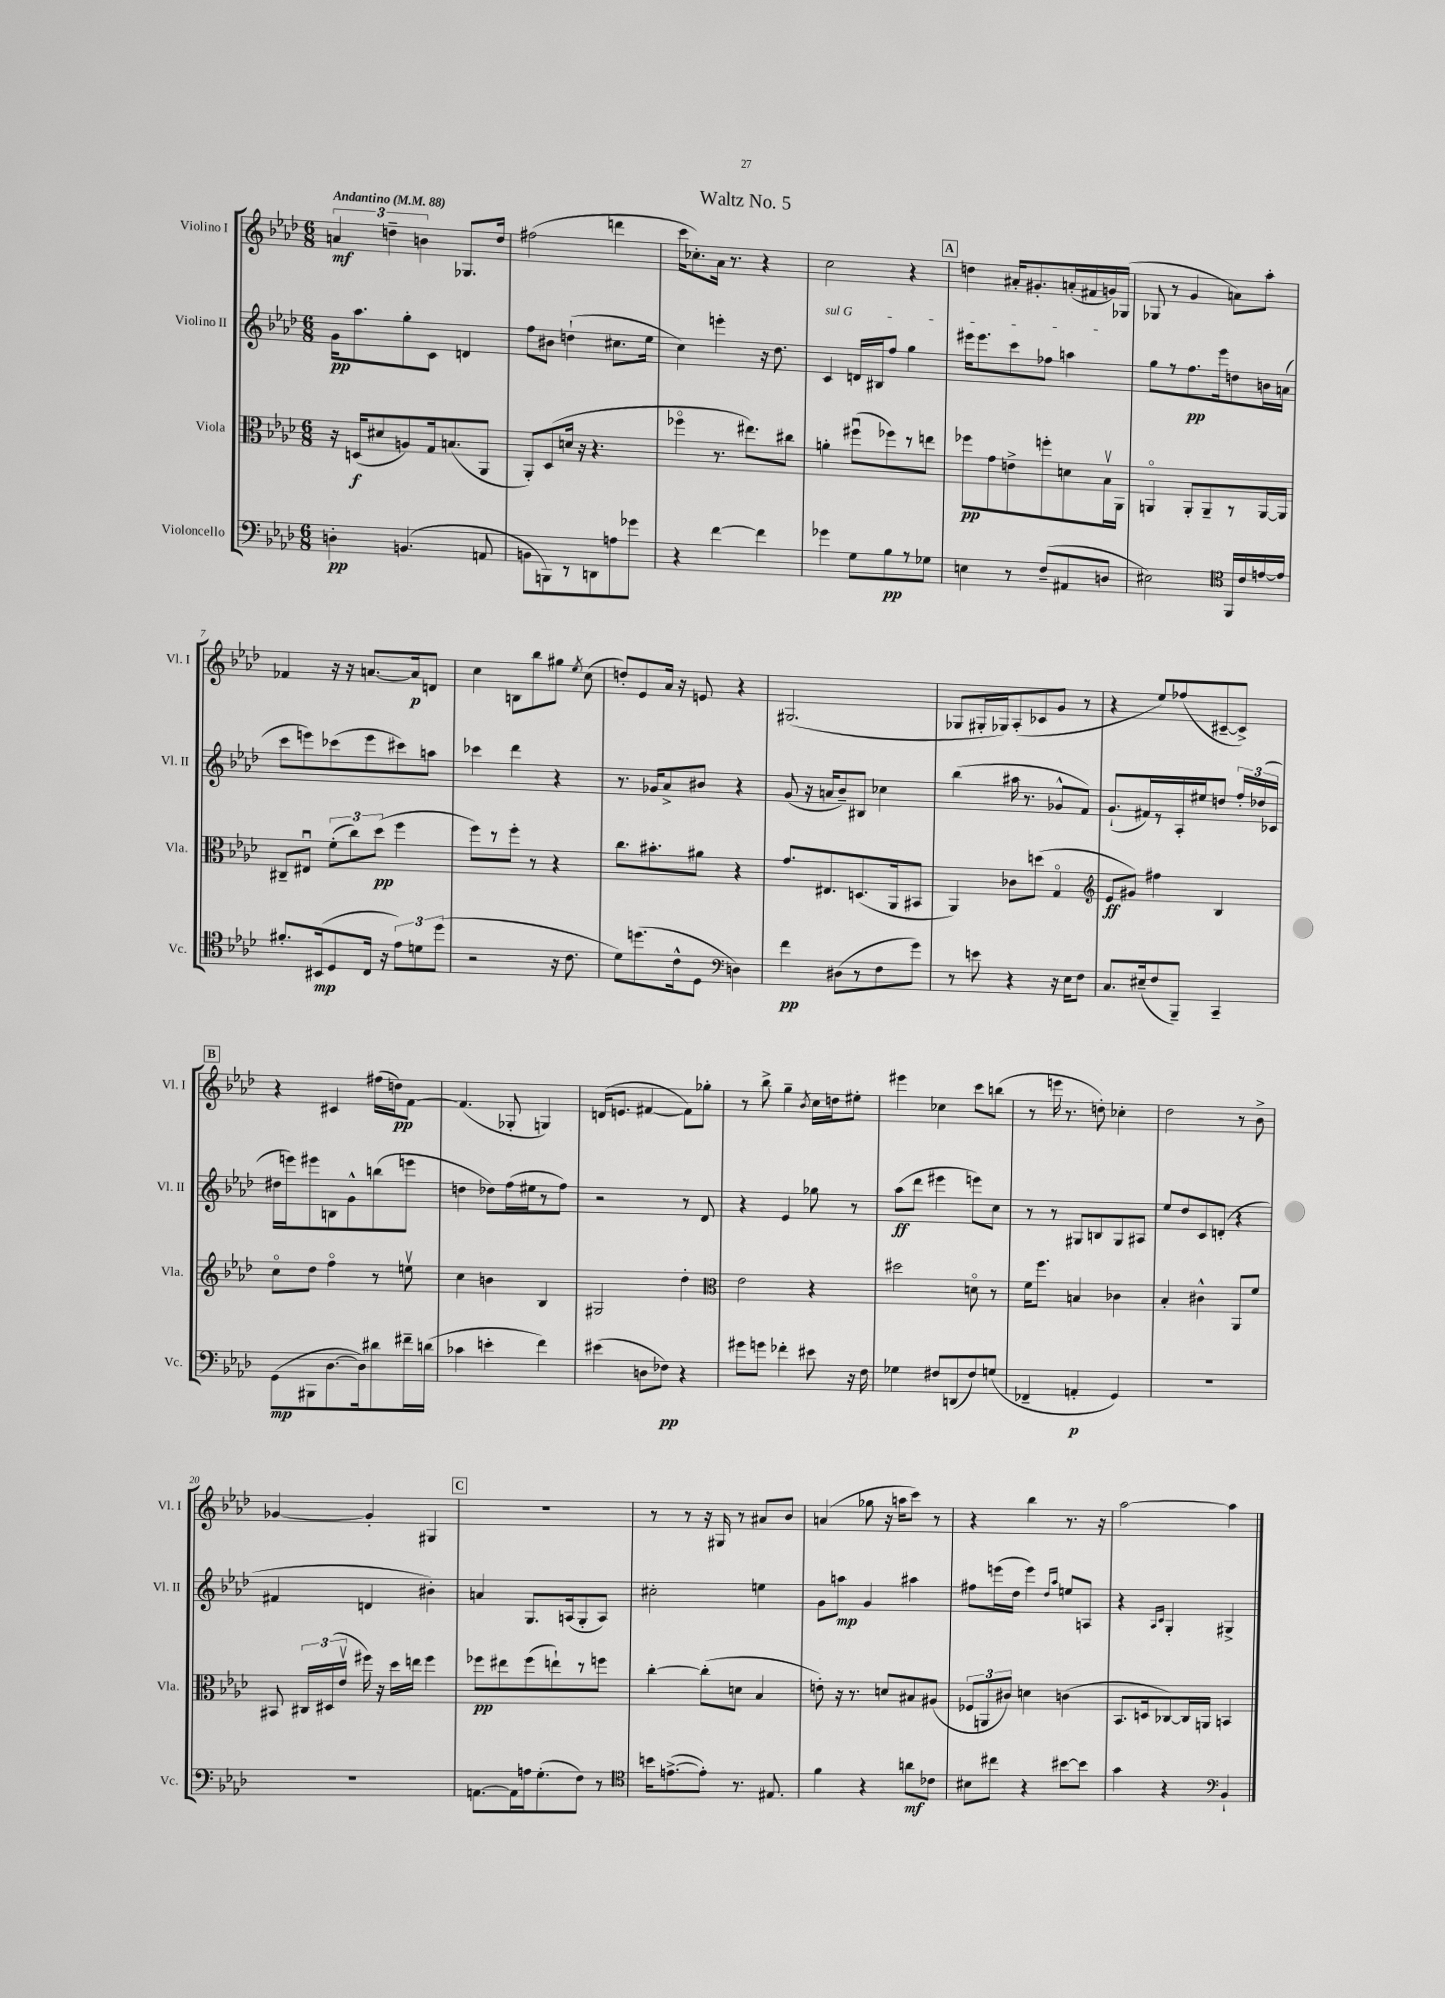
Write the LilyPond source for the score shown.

\header { title = "Waltz No. 5" }
<<
\new StaffGroup <<
\new Staff = "s0" \with { instrumentName = "Violino I" shortInstrumentName = "Vl. I" } {
    \clef treble \key aes \major \numericTimeSignature \time 6/8 \tempo "Andantino" 4 = 88
    \autoBeamOff \tuplet 3/2 { a'4\mf d''4-- b'4 } ges8.[ d''16] |
    fis''2( d'''4 |
    c'''16[ ces''8.-.) aes'16] r8. r4 |
    c''2 r4 |
    \mark \markup { \box "A" } d''4 ais'16[-. gis'8.-. a'16-.( fis'16 g'16) ges16]( |
    ges8 r8 g'4 a'8[) aes''8]-. |
    fes'4 r16 r16 a'8.[~ a'16\p d'8] |
    c''4 b8[ bes''8 gis''8] \acciaccatura { ees''8 } c''8( |
    d''8[-.) ees'8 aes'16] r16 e'8 r4 |
    gis2.( |
    ges8[ gis16-. ges16) aes8-.( ces'8 g'8] r8 |
    r4 ees''8[) fes''8( cis'8~-- cis'8]->) |
    \mark \markup { \box "B" } r4 cis'4 fis''16[( d''16\pp) f'8]~ |
    f'4.( ges8-. g4) |
    d'16[( e'8.] fis'4~ fis'8[) ges''8]-. |
    r8 bes''8-> g''4-- \acciaccatura { bes'8 } c''16[ d''16 eis''8]-. |
    eis'''4 ces''4 c'''8[ b''8]( |
    r8 e'''16 r8. d''8-.) ces''4-. |
    des''2 r8 bes'8-> |
    ges'4~ ges'4-. gis4 |
    \mark \markup { \box "C" } R2. |
    r8 r8 r16 gis16 r8 ais'8[ bes'8] |
    a'4( ges''8 r16 a''16[ c'''8]) r8 |
    r4 bes''4 r8. r16 |
    aes''2~ aes''4 \bar "|." |
}
\new Staff = "s1" \with { instrumentName = "Violino II" shortInstrumentName = "Vl. II" } {
    \clef treble \key aes \major \numericTimeSignature \time 6/8
    \autoBeamOff g'16[\pp aes''8. g''8-. c'8] d'4 |
    f''8[ bis'8] d''4-!( cis''8.[ ees''16] |
    c''4) e'''4-. r16 des''8. |
    \once \override TextSpanner.bound-details.left.text = \markup { \italic "sul G" } c'4\startTextSpan d'16[ bis16 f''8] g''4 |
    \mark \markup { \box "A" } eis'''16[ eis'''8. c'''8 fes''8] a''4\stopTextSpan |
    g''8[ r8 f''8.\pp ees'''16 d''8 b'16 a'16]( |
    c'''8[ e'''8) ces'''8( e'''8 cis'''8) a''8] |
    ces'''4 des'''4 r4 |
    r8. ges'16[ aes'8-> bis'8] r4 |
    g'8( r16 a'16[ bes'8--) bis8] ces''4 |
    bes''4( ais''16 r8. ges'8[-^ f'8]) |
    g'8.[-!( fis'16) r8 aes16-. eis''16 d''8] \tuplet 3/2 { f''16[-. des''16( ces'16] } |
    \mark \markup { \box "B" } dis''16[ e'''16) eis'''8 b8 g'8-^ b''8( e'''8] |
    d''4 des''8[) f''16( eis''16 r8 f''8]) |
    r2 r8 des'8 |
    r4 ees'4 ges''8 r8 |
    aes''8[\ff( des'''8] eis'''4 e'''8[) c''8] |
    r8 r8 gis8[ b8 gis8 ais8] |
    ees''8[ des''8 c'8 d'8]-.( r4 |
    fis'4 d'4 bis'4-.) |
    \mark \markup { \box "C" } a'4 g8.[ a16( g8-. a8]) |
    cis''2-. e''4 |
    g'8[ a''8]\mp g'4 ais''4 |
    fis''8[ e'''16( des''16] e'''4) \grace { des''16[ aes''16] } e''8[ a8] |
    r4 \grace { aes16[ c'16] } g4-. gis4-> \bar "|." |
}
\new Staff = "s2" \with { instrumentName = "Viola" shortInstrumentName = "Vla." } {
    \clef alto \key aes \major \numericTimeSignature \time 6/8
    \autoBeamOff r16 d16[\f( dis'8 a8) g16 b8.( aes,8] |
    aes,8[-.) des8( d'16] r16 r4. |
    fes''4\flageolet r8. eis''8.[) cis''8] |
    a'4-. fis''8[\downbow( fes''8) r8 e''8] |
    \mark \markup { \box "A" } fes''8[\pp g'8 e'8-> f''8-. d'8 bes16\upbow aes,16] |
    a,4\flageolet a,8[-. a,8-- r8 a,16~ a,16] |
    cis8[-- eis8]\downbow \tuplet 3/2 { f'8[-.( c''8) des''8]\pp( } f''4 |
    f''8[) r8 f''8]-. r8 r4 |
    c''8.[ bis'8.-. ais'8] r4 |
    g'8.[ eis8. d8.( aes,16 bis,8] |
    aes,4) ces'8[ d''8]( g4\flageolet |
    \clef treble ees'8[\ff gis'8]) fis''4 bes4 |
    \mark \markup { \box "B" } c''8[\flageolet des''8] f''4\flageolet r8 e''8\upbow |
    c''4 b'4 bes4 |
    gis2 des''4-. |
    \clef alto ees'2 r4 |
    dis''2 d'8\flageolet r8 |
    f'16[ f''8.] b4 ces'4 |
    bes4-. cis'4-^ aes,8[ f'8] |
    bis,8 \tuplet 3/2 { cis16[ dis16( ees'16]\upbow } fis''16) r16 des''16[ e''16] fis''4 |
    \mark \markup { \box "C" } fes''8[\pp eis''8 fes''8( e''8-!) r8 f''8] |
    c''4~-. c''8[-.( d'8] bes4 |
    e'8-.) r16 r8. d'8[ bis8 ais8]( |
    \tuplet 3/2 { fes8[ a,8 cis'8]) } d'4 c'4( |
    bes,8.[ d16 ces8~) ces16 a,16] b,4 \bar "|." |
}
\new Staff = "s3" \with { instrumentName = "Violoncello" shortInstrumentName = "Vc." } {
    \clef bass \key aes \major \numericTimeSignature \time 6/8
    \autoBeamOff d4-.\pp b,4.( a,8 |
    b,8[ b,,8) r8 d,8 a8 ges'8] |
    r4 f'4~ f'4 |
    ges'4 g8[ bes8\pp r8 ges8] |
    \mark \markup { \box "A" } e4 r8 f8[--( ais,8 d8] |
    eis2) \clef tenor f,16[ c'16 e'16~ e'16] |
    fis'8.[-. bis,16\mp( des8 c16] r16 \tuplet 3/2 { ees'8[) d'8 des''8]( } |
    r2 r16 c'8. |
    des'8[) d''8.( c'16-^ des8] \clef bass d4) |
    f'4\pp dis8[( r8 f8 g'8]) |
    r8 e'8 r4 r16 ees16[ f8] |
    c8.[ eis16--( f8 bes,,8]--) c,4-- |
    \mark \markup { \box "B" } g,8[\mp( bis,,8 des8.~ des16) dis'8 fis'16-- d'16]( |
    ces'4 e'4-. f'4) |
    eis'4( d8[ fes8]\pp) r4 |
    gis'8[ g'8] fes'4-. eis'8 r16 f16 |
    ges4 fis8[ d,8( fis8) g8]( |
    fes,4-- a,4-.\p g,4) |
    R2. |
    R2. |
    \mark \markup { \box "C" } a,8.[~ a,16 a16 g8.-.( f8]) r8 |
    \clef tenor b'16[ e'8.~->( e'8]-.) r8. eis8. |
    f'4 r4 a'8[\mf ces'8] |
    bis8[ cis''8] r4 bis'8[~ bis'8] |
    g'4 r4 \clef bass bes,4-! \bar "|." |
}
>>
>>
